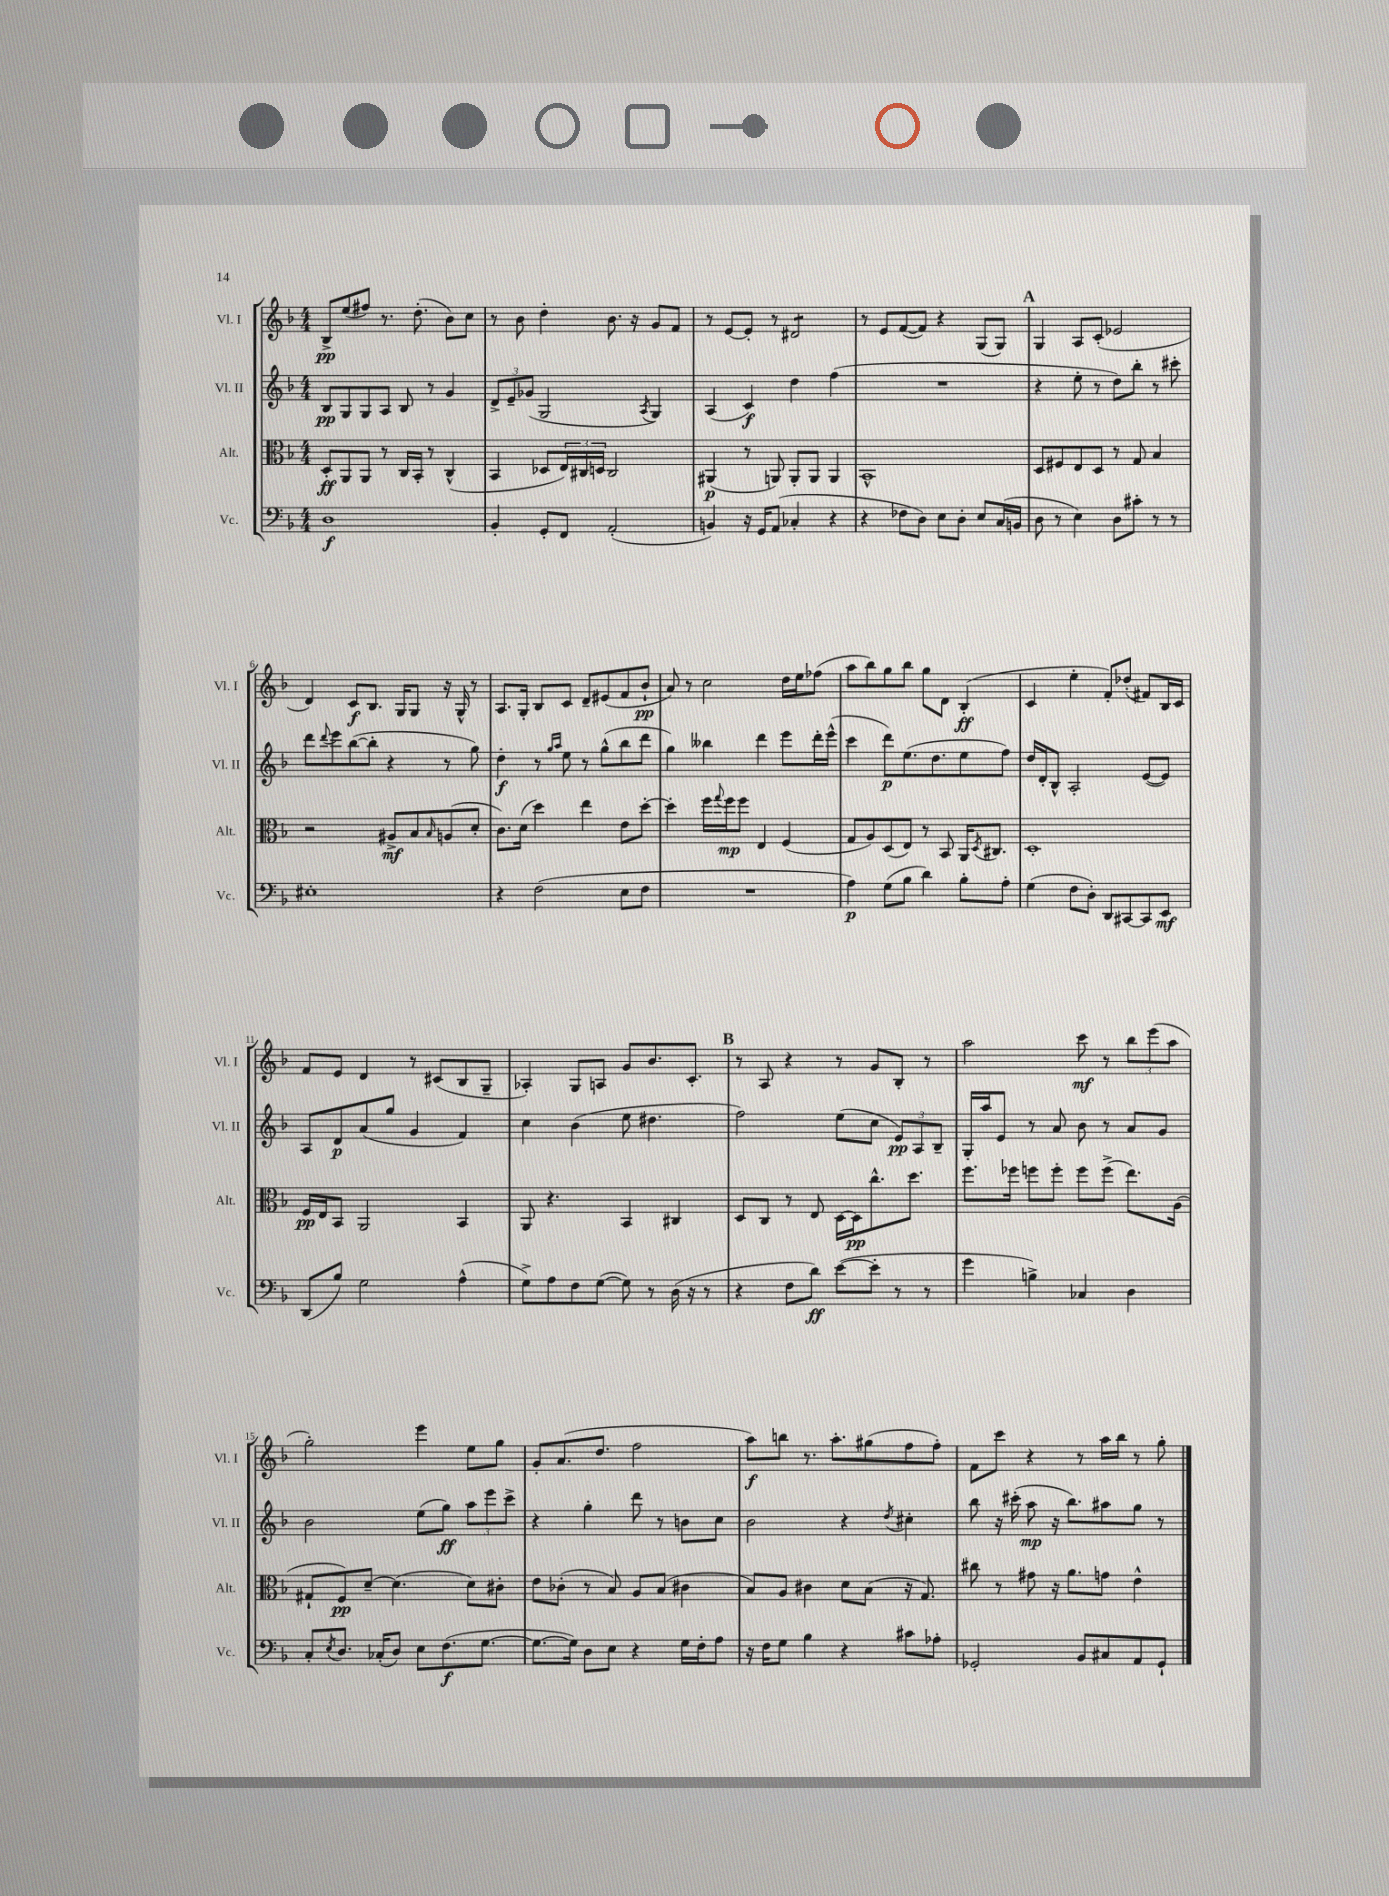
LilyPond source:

<<
\new StaffGroup <<
\new Staff = "s0" \with { instrumentName = "Vl. I" shortInstrumentName = "Vl. I" } {
    \clef treble \key f \major \numericTimeSignature \time 4/4
    bes8->\pp e''8( fis''8) r8. d''8.-.( bes'8) c''8 |
    r8 bes'8 d''4-. bes'8. r16 g'8 f'8 |
    r8 e'8~ e'8-. r8 dis'2:8 |
    r8 e'8 f'8~( f'8) r4 g8( g8) |
    \mark \markup { \bold "A" } g4 a8 c'8-.( ees'2 |
    d'4) c'8\f bes8. g16 g8 r16 g16-^ r8 |
    a8. g16-. bes8 c'8 d'8-- eis'8( f'8 bes'8-!\pp |
    a'8) r8 c''2 d''16 e''16 fes''8( |
    a''8 bes''8) g''8 bes''8 g''8 d'8 bes4-.\ff( |
    c'4 e''4-. f'8-.) des''8-.( fis'8) bes16 c'16 |
    f'8 e'8 d'4 r8 cis'8( bes8 g8-- |
    aes4-.) g8 a8 g'8 bes'8. c'8.-. |
    \mark \markup { \bold "B" } r8 a8 r4 r8 g'8 bes8-. r8 |
    a''2 c'''8\mf r8 \tuplet 3/2 { bes''8 e'''8( a''8 } |
    g''2-.) e'''4 e''8 g''8 |
    g'8-. a'8.( d''8. f''2 |
    a''8\f) b''8 r8. a''8.-. gis''8( f''8 f''8-.) |
    f'8 c'''8 r4 r8 a''16 bes''16 r8 g''8-. \bar "|." |
}
\new Staff = "s1" \with { instrumentName = "Vl. II" shortInstrumentName = "Vl. II" } {
    \clef treble \key f \major \numericTimeSignature \time 4/4
    bes8\pp g8 g8 a8 bes8 r8 g'4 |
    \tuplet 3/2 { d'8-> e'8-- ges'8( } g2 \acciaccatura { a8 } g4) |
    a4( c'4\f) d''4 f''4( |
    R1 |
    \mark \markup { \bold "A" } r4 e''8-. r8 d''8) bes''8-. r8 cis'''8-. |
    d'''8 \appoggiatura { d'''8 } e'''8 bes''8~( bes''8-. r4 r8 g''8) |
    d''4-.\f r8 \grace { g''16 a''16 } e''8 r8 g''8-^( bes''8 d'''8 |
    g''4) beses''4 d'''4 e'''8 d'''16-. e'''16-^( |
    c'''4 d'''8\p) e''8.( d''8. e''8 f''8) |
    d''16 d'16-. bes8-^ a2-. e'8~( e'8) |
    a8 d'8\p a'8( g''8 g'4 f'4) |
    c''4 bes'4( e''8 dis''4. |
    \mark \markup { \bold "B" } f''2) e''8( c''8 \tuplet 3/2 { e'8\pp) a8 bes8-- } |
    g16-. a''16 e'8 r8 a'8 bes'8 r8 a'8 g'8 |
    bes'2 e''8( g''8\ff) \tuplet 3/2 { a''8 e'''8 c'''8-> } |
    r4 g''4-. d'''8 r8 b'8 c''8 |
    bes'2 r4 \acciaccatura { d''8 } cis''4-. |
    bes''8 r16 cis'''16-.( a''8\mp r16 bes''8.) ais''8 g''8 r8 \bar "|." |
}
\new Staff = "s2" \with { instrumentName = "Alt." shortInstrumentName = "Alt." } {
    \clef alto \key f \major \numericTimeSignature \time 4/4
    d8-.\ff a,8 a,8 r8 c16 bes,16-. r8 c4-^( |
    bes,4 des8 \tuplet 3/2 { e16) cis16 d16 } cis2 |
    ais,4\p( r8 a,8) a,8-. a,8 a,4 |
    bes,1-^ |
    \mark \markup { \bold "A" } d8 fis8 e8 d8 r8 g8 bes4 |
    r2 ais8->\mf bes8 \grace { bes16 } a8( d'8-. |
    c'8.) d'16( d''4) e''4 e'8 d''8~-. |
    d''4-. f''16 \appoggiatura { g''8 } f''16\mp f''8 e4 f4( |
    g8 a8) d8( e8) r8 bes,8 a,16 \acciaccatura { d8 } cis8. |
    d1-. |
    f16\pp e16 bes,8 a,2 bes,4 |
    a,8 r4. bes,4 cis4 |
    \mark \markup { \bold "B" } d8 c8 r8 e8 d16~ d16\pp c''8.-^ d''8. |
    f''8. fes''16 f''8 f''8-. f''8 f''8->( e''8.) a16( |
    gis8-! f8\pp) d'8~-- d'4.( d'8) cis'8-. |
    e'8 ces'8-.( r8 bes8) a8 bes8( cis'4 |
    bes8) a8 cis'4 d'8 bes8( r16 g8.) |
    cis''8 r8 gis'8 r16 a'8. g'8 e'4-^ \bar "|." |
}
\new Staff = "s3" \with { instrumentName = "Vc." shortInstrumentName = "Vc." } {
    \clef bass \key f \major \numericTimeSignature \time 4/4
    d1\f |
    bes,4-. g,8-. f,8 a,2-.( |
    b,4) r16 g,16 a,8( ces4-. r4 |
    r4 fes8 d8) e8 d8-. e8 c16( b,16 |
    \mark \markup { \bold "A" } d8 r8 e4) d8 cis'8-. r8 r8 |
    eis1-. |
    r4 f2( e8 f8 |
    R1 |
    a4\p) g8( bes8 d'4) bes8-. a8-. |
    g4( f8 d8-.) d,8 cis,8~ cis,8 e,8\mf |
    d,8( bes8) g2 a4-^( |
    g8->) a8 f8 g8~( g8) r8 d16( r16 r8 |
    \mark \markup { \bold "B" } r4 f8 d'8\ff) e'8~( e'8-. r8 r8 |
    g'4 b4->) ces4 d4 |
    c8-. \acciaccatura { e8 } d8. ces16-.( d8) e8 f8.\f( g8.~ |
    g8.~ g16) d8 e8 r4 g16 f16-. a8 |
    r16 f16 g8 bes4 r4 cis'8 aes8-. |
    ges,2-. bes,8 cis8 a,8 ges,8-! \bar "|." |
}
>>
>>
